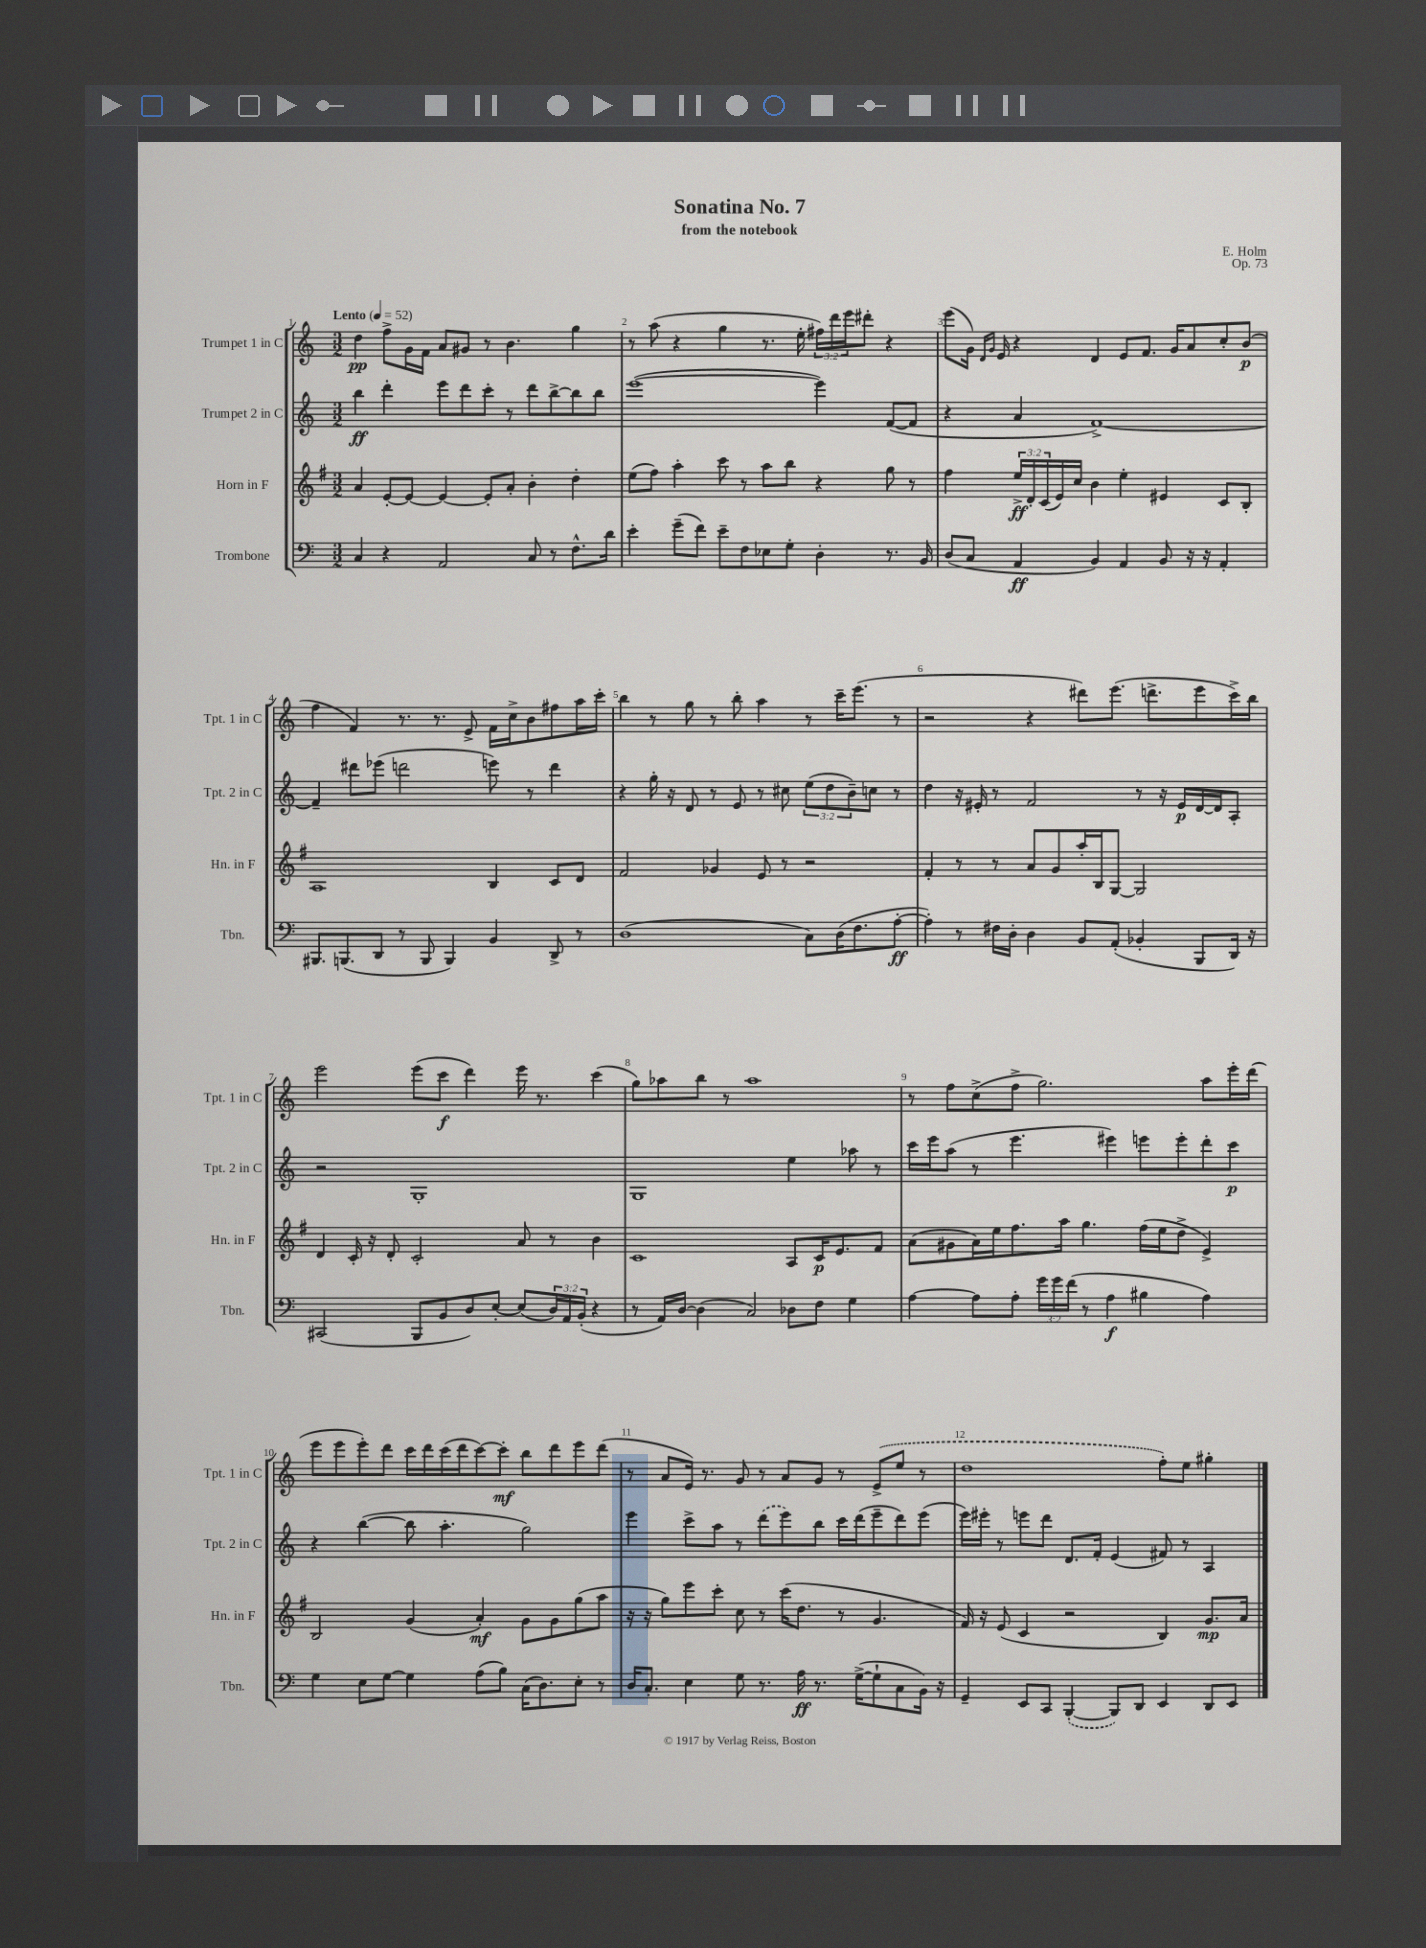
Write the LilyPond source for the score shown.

\header { title = "Sonatina No. 7" composer = "E. Holm" subtitle = "from the notebook" opus = "Op. 73" }
<<
\new StaffGroup <<
\new Staff = "s0" \with { instrumentName = "Trumpet 1 in C" shortInstrumentName = "Tpt. 1 in C" } {
    \clef treble \key c \major \numericTimeSignature \time 3/2 \override Staff.TupletNumber.text = #tuplet-number::calc-fraction-text \tempo "Lento" 4 = 52
    d''4\pp f''8-> g'16 f'16 a'8 gis'8 r8 b'4. g''4 |
    r8 a''8( r4 g''4 r8. e''16-. \tuplet 3/2 { fis''16) d'''16 e'''16 } dis'''8-. r4 |
    e'''8( g'16) \grace { d'16 g'16 } e'16 r4 d'4 e'8 f'8. g'16 a'8 c''8-. b'8\p( |
    f''4 f'4) r8. r8. e'8-> f'16 c''16-> b'8 fis''8 a''16 c'''16-. |
    b''4 r8 g''8 r8 b''8-. a''4 r8 c'''16-- e'''8.( r8 |
    r2 r4 dis'''8) e'''8.( d'''8.-> e'''8 c'''16->) b''16 |
    e'''2 e'''8( c'''8\f d'''4) e'''16 r8. c'''4( |
    g''8) aes''8 b''8 r8 aes''1 |
    r8 f''8 c''8->( f''8-> g''2.) a''8 e'''16-. d'''16( |
    e'''8 e'''8 e'''8-.) d'''8 c'''16 d'''16 c'''16( d'''16 c'''8~) c'''8-.\mf b''8 d'''8 e'''8 d'''8( |
    r8 a'8 e'16) r8. g'8 r8 a'8 g'8 r8 \once \slurDashed e'8->( e''8 r8 |
    d''1 f''8-.) e''8 gis''4-. \bar "|." |
}
\new Staff = "s1" \with { instrumentName = "Trumpet 2 in C" shortInstrumentName = "Tpt. 2 in C" } {
    \clef treble \key c \major \numericTimeSignature \time 3/2 \override Staff.TupletNumber.text = #tuplet-number::calc-fraction-text
    b''4\ff d'''4-. e'''8 d'''8 c'''8-. r8 d'''8 b''8~-> b''8 b''8 |
    e'''1~( e'''4) f'8~( f'8 |
    r4 a'4 f'1~->) |
    f'4-- dis'''8 ees'''8( d'''2 e'''8) r8 d'''4 |
    r4 g''16-. r16 d'8 r8 e'8 r8 cis''8 \tuplet 3/2 { e''8( d''8 b'8--) } c''8 r8 |
    d''4 r16 eis'16-. r8 f'2 r8 r16 eis'16\p d'16~ d'16 a8-. |
    r2 g1-. |
    g1 e''4 aes''8 r8 |
    c'''16 e'''16 a''8( r8 e'''4. eis'''4) e'''8 e'''8-. d'''8-. c'''8\p |
    r4 b''4~( b''8 a''4.-. g''2) |
    e'''4 c'''8-> a''8 r8 \once \slurDashed d'''8( e'''8) b''8 c'''16 d'''16( e'''8-- d'''8) e'''8( |
    e'''16) eis'''16-. r8 e'''8 d'''8 d'8. f'16-. e'4( fis'8) r8 a4 \bar "|." |
}
\new Staff = "s2" \with { instrumentName = "Horn in F" shortInstrumentName = "Hn. in F" } {
    \clef treble \key g \major \numericTimeSignature \time 3/2 \override Staff.TupletNumber.text = #tuplet-number::calc-fraction-text
    a'4 e'8~-. e'8~ e'4~ e'8-. a'8-. b'4-. d''4-. |
    e''8( fis''8) a''4-. c'''8 r8 a''8 b''8 r4 g''8 r8 |
    fis''4 \tuplet 3/2 { e''16->\ff d'16-. c'16( } e'16) c''16 b'4 e''4-. eis'4 c'8 b8-. |
    a1 b4 c'8 d'8 |
    fis'2 ges'4 e'8 r8 r2 |
    fis'4-. r8 r8 a'8 g'8 a''16-. b16 g8~ g2 |
    d'4 c'16-. r16 d'8-. c'2-. a'8 r8 b'4 |
    c'1 a8 c'16\p e'8. fis'8 |
    a'8( gis'8 a'16) e''16 fis''8. a''16 g''4. fis''16( e''16 d''8-> e'4->) |
    b2 g'4( a'4-.\mf) g'8 g'8 g''8( a''8 |
    r16 r16 g''8) e'''8 c'''8-. c''8 r8 c'''16( d''8. r8 g'4. |
    fis'16) r16 e'8( c'4 r2 b4) g'8.\mp a'16 \bar "|." |
}
\new Staff = "s3" \with { instrumentName = "Trombone" shortInstrumentName = "Tbn." } {
    \clef bass \key c \major \numericTimeSignature \time 3/2 \override Staff.TupletNumber.text = #tuplet-number::calc-fraction-text
    c4 r4 a,2 c8 r8 f8.-^ d'16 |
    e'4-. g'8--( f'8) e'8-- f8 ees8 g8-. d4-. r8. b,16 |
    d8( c8 a,4\ff b,4) a,4 b,8 r16 r16 a,4-. |
    bis,,8. b,,8.( d,8 r8 b,,8 b,,4) b,4 d,8-> r8 |
    d1( c8) d16( f8. a8~-.\ff |
    a4-.) r8 fis16 d16-. d4 b,8 a,8-.( bes,4-. b,,8 d,16) r16 |
    cis,2( b,,8 b,8 d8) e8~-. e8( \tuplet 3/2 { d16) a,16 b,16-.( } r4 |
    r8 a,16) d16~ d4( c2) des8 f8 g4 |
    a4~ a8 a8-. \tuplet 3/2 { g'16 g'16 f'16( } r8 a4\f bis4 a4) |
    g4 e8 g8~ g4 a8( b8) c16( d8.) e8-. r8 |
    d16 c8.-. e4 g8 r8. a16\ff r8. g16~->( g8-! c8 b,16) r16 |
    g,4-- e,8 c,8 \once \slurDashed b,,4~-.( b,,8) d,8 e,4 d,8 e,8 \bar "|." |
}
>>
>>
\layout { \context { \Score \override BarNumber.break-visibility = ##(#f #t #t) barNumberVisibility = #all-bar-numbers-visible } }
